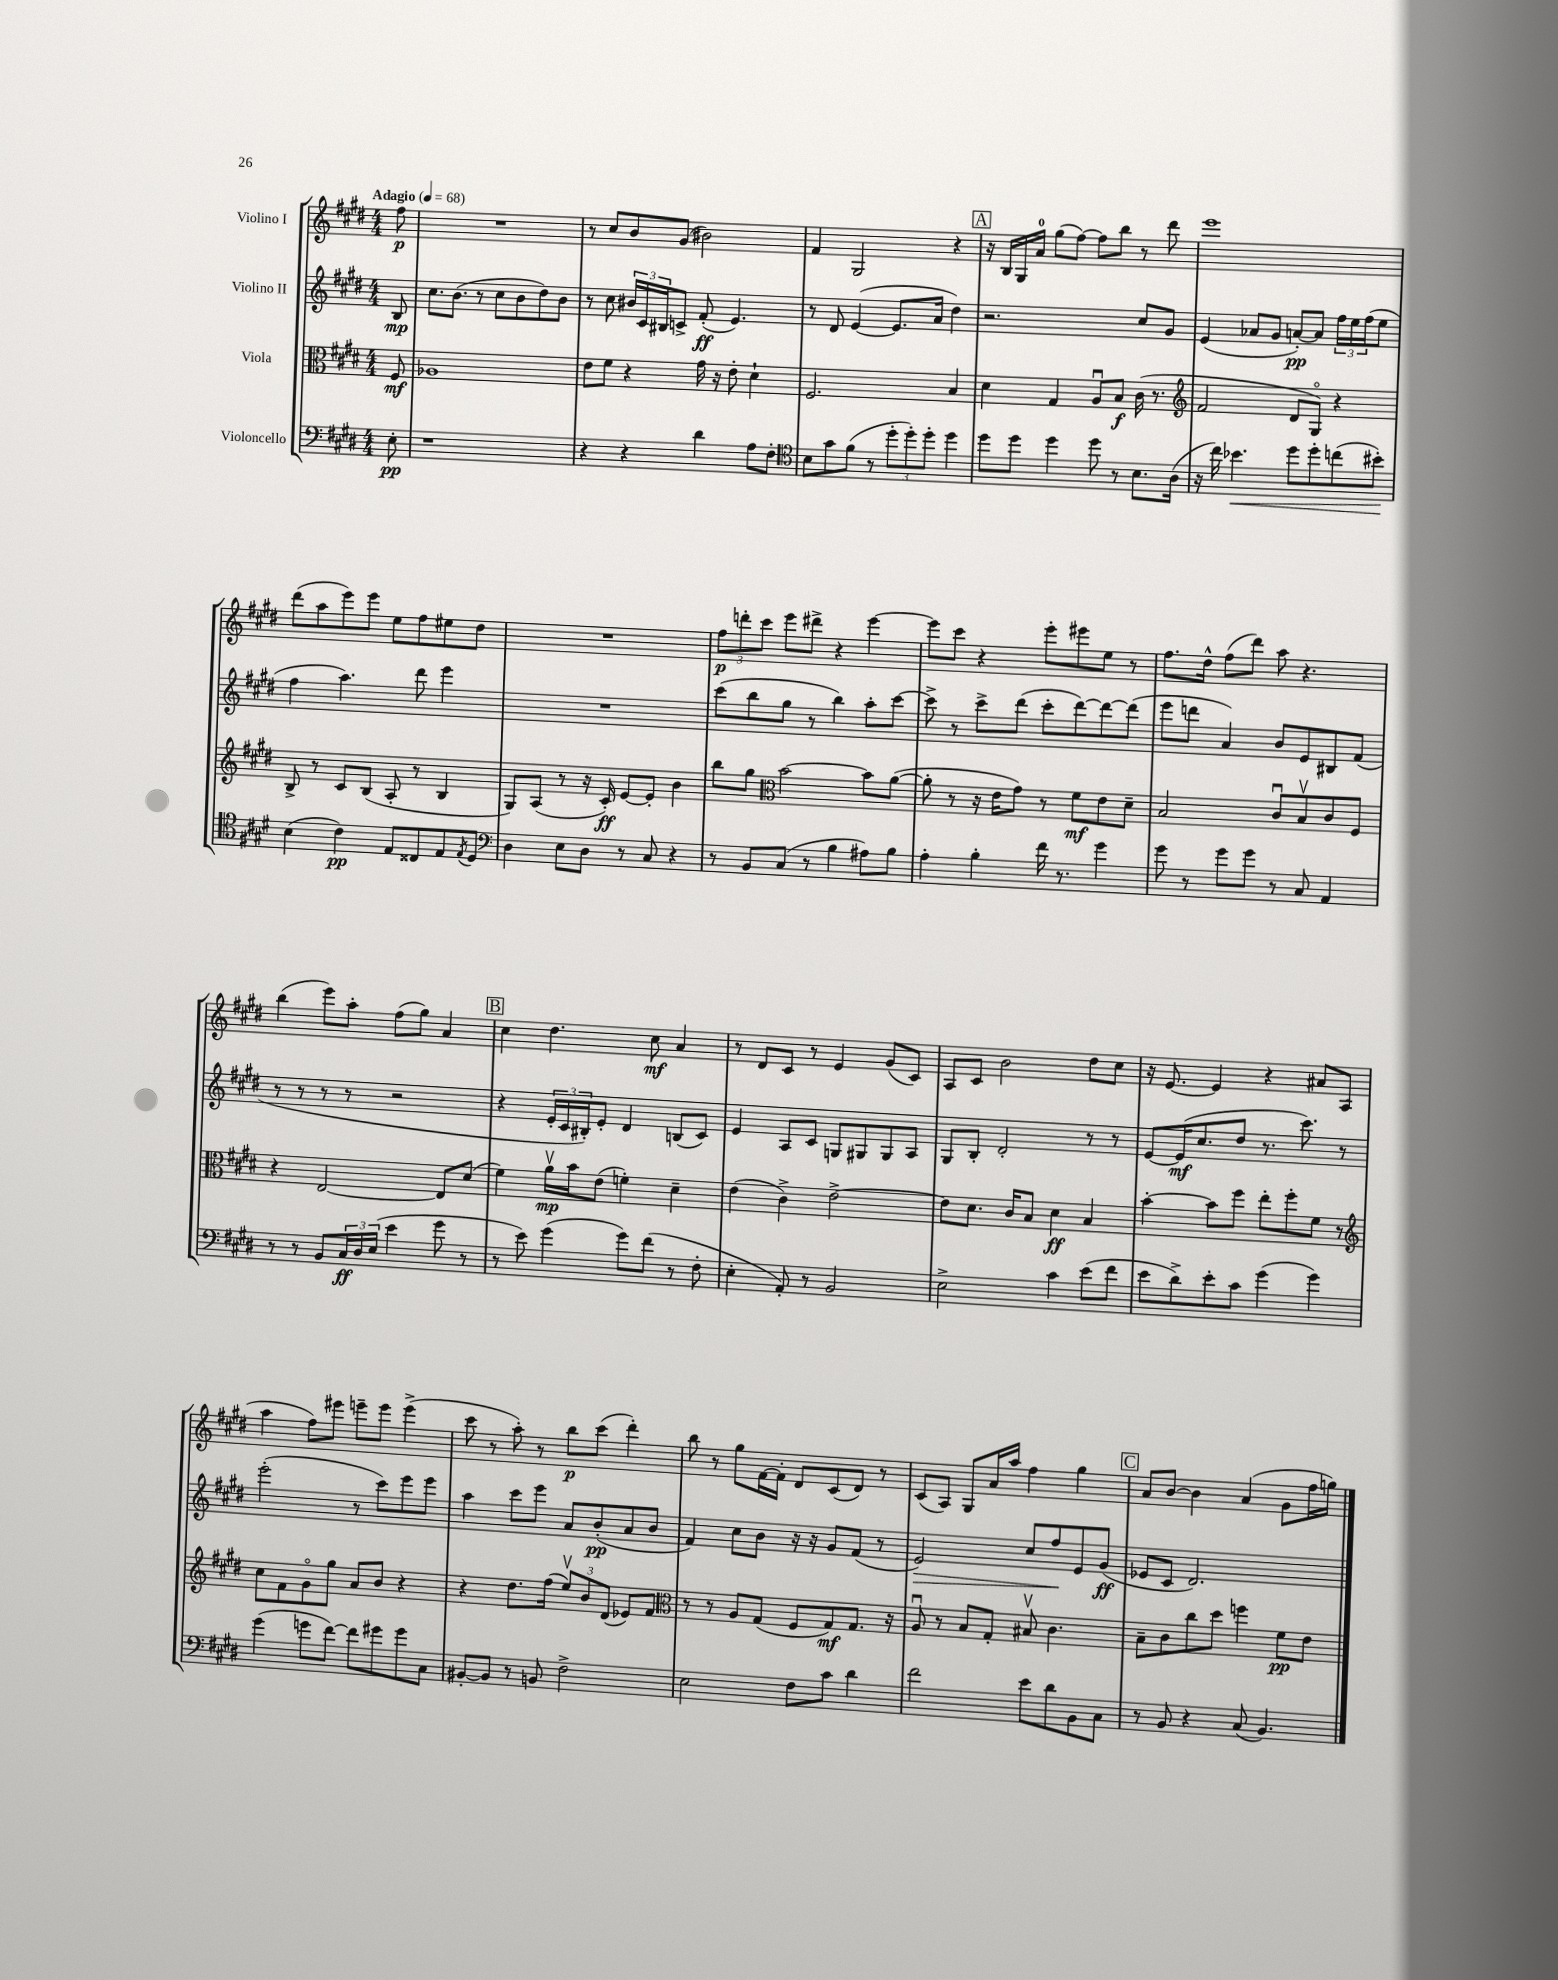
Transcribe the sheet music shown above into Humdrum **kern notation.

**kern	**kern	**kern	**kern
*staff4	*staff3	*staff2	*staff1
*clefF4	*clefC3	*clefG2	*clefG2
*k[f#c#g#d#]	*k[f#c#g#d#]	*k[f#c#g#d#]	*k[f#c#g#d#]
*M4/4	*M4/4	*M4/4	*M4/4
*MM68	*MM68	*MM68	*MM68
8E'	8F#	8B	8ff#
=	=	=	=
1r	1A-	8.cc#	1r
.	.	(8.b	.
.	.	8r	.
.	.	8cc#	.
.	.	8b	.
.	.	8dd#)	.
.	.	8b	.
=	=	=	=
4r	8e	8r	8r
.	8f#	8cc#	8cc#
4r	4r	24b#	8b
.	.	24c#	.
.	.	24B#	.
.	.	8c^	(8g#
4d#	16g#	(8f#'	2b#)
.	16r	.	.
.	8e'	4.e)	.
8A	4d#`	.	.
8F#'	.	.	.
=	=	=	=
*clefC4	*	*	*
8B	2.F#	8r	4f#
8g#	.	8d#	.
(8f#	.	([4e	2G#
8r	.	.	.
12dd#'	.	8.e]	.
12dd#')	.	.	.
12dd#'	.	.	.
.	.	16a	.
4dd#	4B	4dd#)	4r
=	=	=	=
8dd#	4d#	2.r	16r
.	.	.	16B
8dd#	.	.	16G#
.	.	.	16a
4dd#	4G#	.	(8gg#
.	.	.	[8ff#)
8dd#	8Au	.	8ff#]
8r	8B	.	8bb
8.B	(16c#	8cc#	8r
.	8.r	.	.
.	.	8g#	8ddd#
(16A	.	.	.
=	=	=	=
*	*clefG2	*	*
16r	2f#	(4e	1eee
16cc#)	.	.	.
4.b-	.	.	.
.	.	8a-	.
.	.	8g#	.
8dd#	8d#	[8a')	.
8dd#'	8G#o)	8a]	.
(8cc	4r	24ff#	.
.	.	24ee	.
.	.	(24ff#	.
8b#')	.	8ee	.
=	=	=	=
(4B	8B^	4ff#	(8ddd#
.	8r	.	8aa
4c#)	8c#	4.aa)	8eee)
.	(8B	.	8eee
8E	8A'	.	8ee
8C##	8r	8ddd#	8ff#
8E	4B	4eee	8ee#
8qE	.	.	.
8D#	.	.	8dd#
=	=	=	=
*clefF4	*	*	*
4D#	8G#)	1r	1r
.	(8A	.	.
8E	8r	.	.
8D#	16r	.	.
.	16c#')	.	.
8r	[8e	.	.
8C#	8e']	.	.
4r	4b	.	.
=	=	=	=
8r	8bb	(8ccc#	12ff#
.	.	.	12ddd'
8BB	8gg#	8bb	.
.	.	.	12ccc#
*	*clefC3	*	*
(8C#	[2b	8gg#	8eee
8r	.	8r	8ddd#^
4B	.	4bb)	4r
8A#)	8b]	8aa'	[4eee
8B	([8a	[8ccc#	.
=	=	=	=
4A'	8a']	8ccc#^]	8eee]
.	8r	8r	8ccc#
4B'	16r	8ccc#^	4r
.	16e	.	.
.	8g#)	(8ddd#	.
16f#	8r	8ccc#'	8eee'
8.r	.	.	.
.	8f#	[8ddd#)	8eee#
4g#	8e	8ddd#_	8ee
.	8d#~	(8ddd#]	8r
=	=	=	=
8g#	2B	8eee	8.ff#
8r	.	8ddd	.
.	.	.	16dd#^^
8g#	.	4a)	(8ff#
8g#	.	.	8ddd#)
8r	8c#u	8b	8aa
8C#	8Bv	8e	4.r
4AA	8c#	8B#	.
.	8F#	(8f#	.
=	=	=	=
8r	4r	8r	(4bb
8r	.	8r	.
8BB	[2E	8r	8eee)
24C#	.	8r	8aa'
24D#	.	.	.
(24E	.	.	.
4e	.	2r	(8ff#
.	.	.	8gg#)
8g#	8E]	.	4a
8r	(8d#	.	.
=	=	=	=
8r	4f#)	4r	4cc#
8e)	.	.	.
(4g#	16av	24e'	4.dd#
.	.	24c#	.
.	16b	.	.
.	.	24B#')	.
.	(8e	8e'	.
8g#)	4f')	4d#	.
(8f#	.	.	8cc#
8r	4d#~	(8B	4a
8F#'	.	8c#)	.
=	=	=	=
4E'	(4e	4e	8r
.	.	.	8d#
8AA')	4c#^)	8A	8c#
8r	.	8c#	8r
2BB	[2e^	8G	4e
.	.	8G#	.
.	.	8G#	(8g#
.	.	8A	8c#)
=	=	=	=
2E^	8e]	8G#	8A
.	8.d#	8B'	8c#
.	.	2d#'	2b
.	16c#	.	.
.	8B	.	.
4c#	4d#	.	.
(8e	4B	8r	8dd#
8f#	.	8r	8cc#
=	=	=	=
8e	[4b'	[8e	16r
.	.	.	[8.e
8d#^)	.	(16e]	.
.	.	8.cc#	.
8e'	8b]	.	4e]
8c#	8ff#	8dd#	.
(4g#	8ee'	8.r	4r
.	8ff#'	.	.
.	.	8.ccc#)	.
4g#)	8f#	.	8a#
.	8r	8r	(8A
=	=	=	=
*	*clefG2	*	*
(4g#	8cc#	(2eee'	4aa
.	8f#	.	.
8g	8g#o	.	8ff#)
[8f#)	8gg#	.	8eee#
8f#]	8a	8r	8eee~
8g#	8b	8ccc#)	8eee
8g#	4r	8eee	(4eee^
8C#	.	8eee	.
=	=	=	=
[8BB#'	4r	4aa	8ccc#
8BB#]	.	.	8r
8r	8.dd#	8ccc#	8aa')
8BB	.	8eee	8r
.	(16ff#	.	.
2F#^	12eev)	8a	8bb
.	12b	.	.
.	.	(8b'	(8ccc#
.	(12d#	.	.
.	8e-)	8a	4ddd#')
.	8f#	8b	.
=	=	=	=
*	*clefC3	*	*
2E	8r	4f#)	8bb
.	8r	.	8r
.	8A	8cc#	8gg#
.	(8G#	8b	[16f#
.	.	.	16f#']
8F#	8F#	16r	8d#
.	.	16r	.
8c#	8G#)	8g#	(8c#
4d#	8.G#	(8f#	8d#)
.	.	8r	8r
.	16r	.	.
=	=	=	=
2f#	8Au	2e)	(8c#
.	8r	.	8A)
.	8B	.	8G#
.	8G#'	.	16a
.	.	.	16aa
8e	8B#v	8cc#	4ff#
8d#	4.c#	8ff#	.
8BB	.	8e	4gg#
8C#	.	(8g#	.
=	=	=	=
8r	8B~	8e-	8a
8BB	8c#	8c#	[8b
4r	8cc#	2.d#)	4b]
.	8dd#	.	.
(8C#	4ff	.	(4a
4.BB)	.	.	.
.	8f#	.	8g#
.	8e	.	16ff#
.	.	.	16gg)
==	==	==	==
*-	*-	*-	*-
